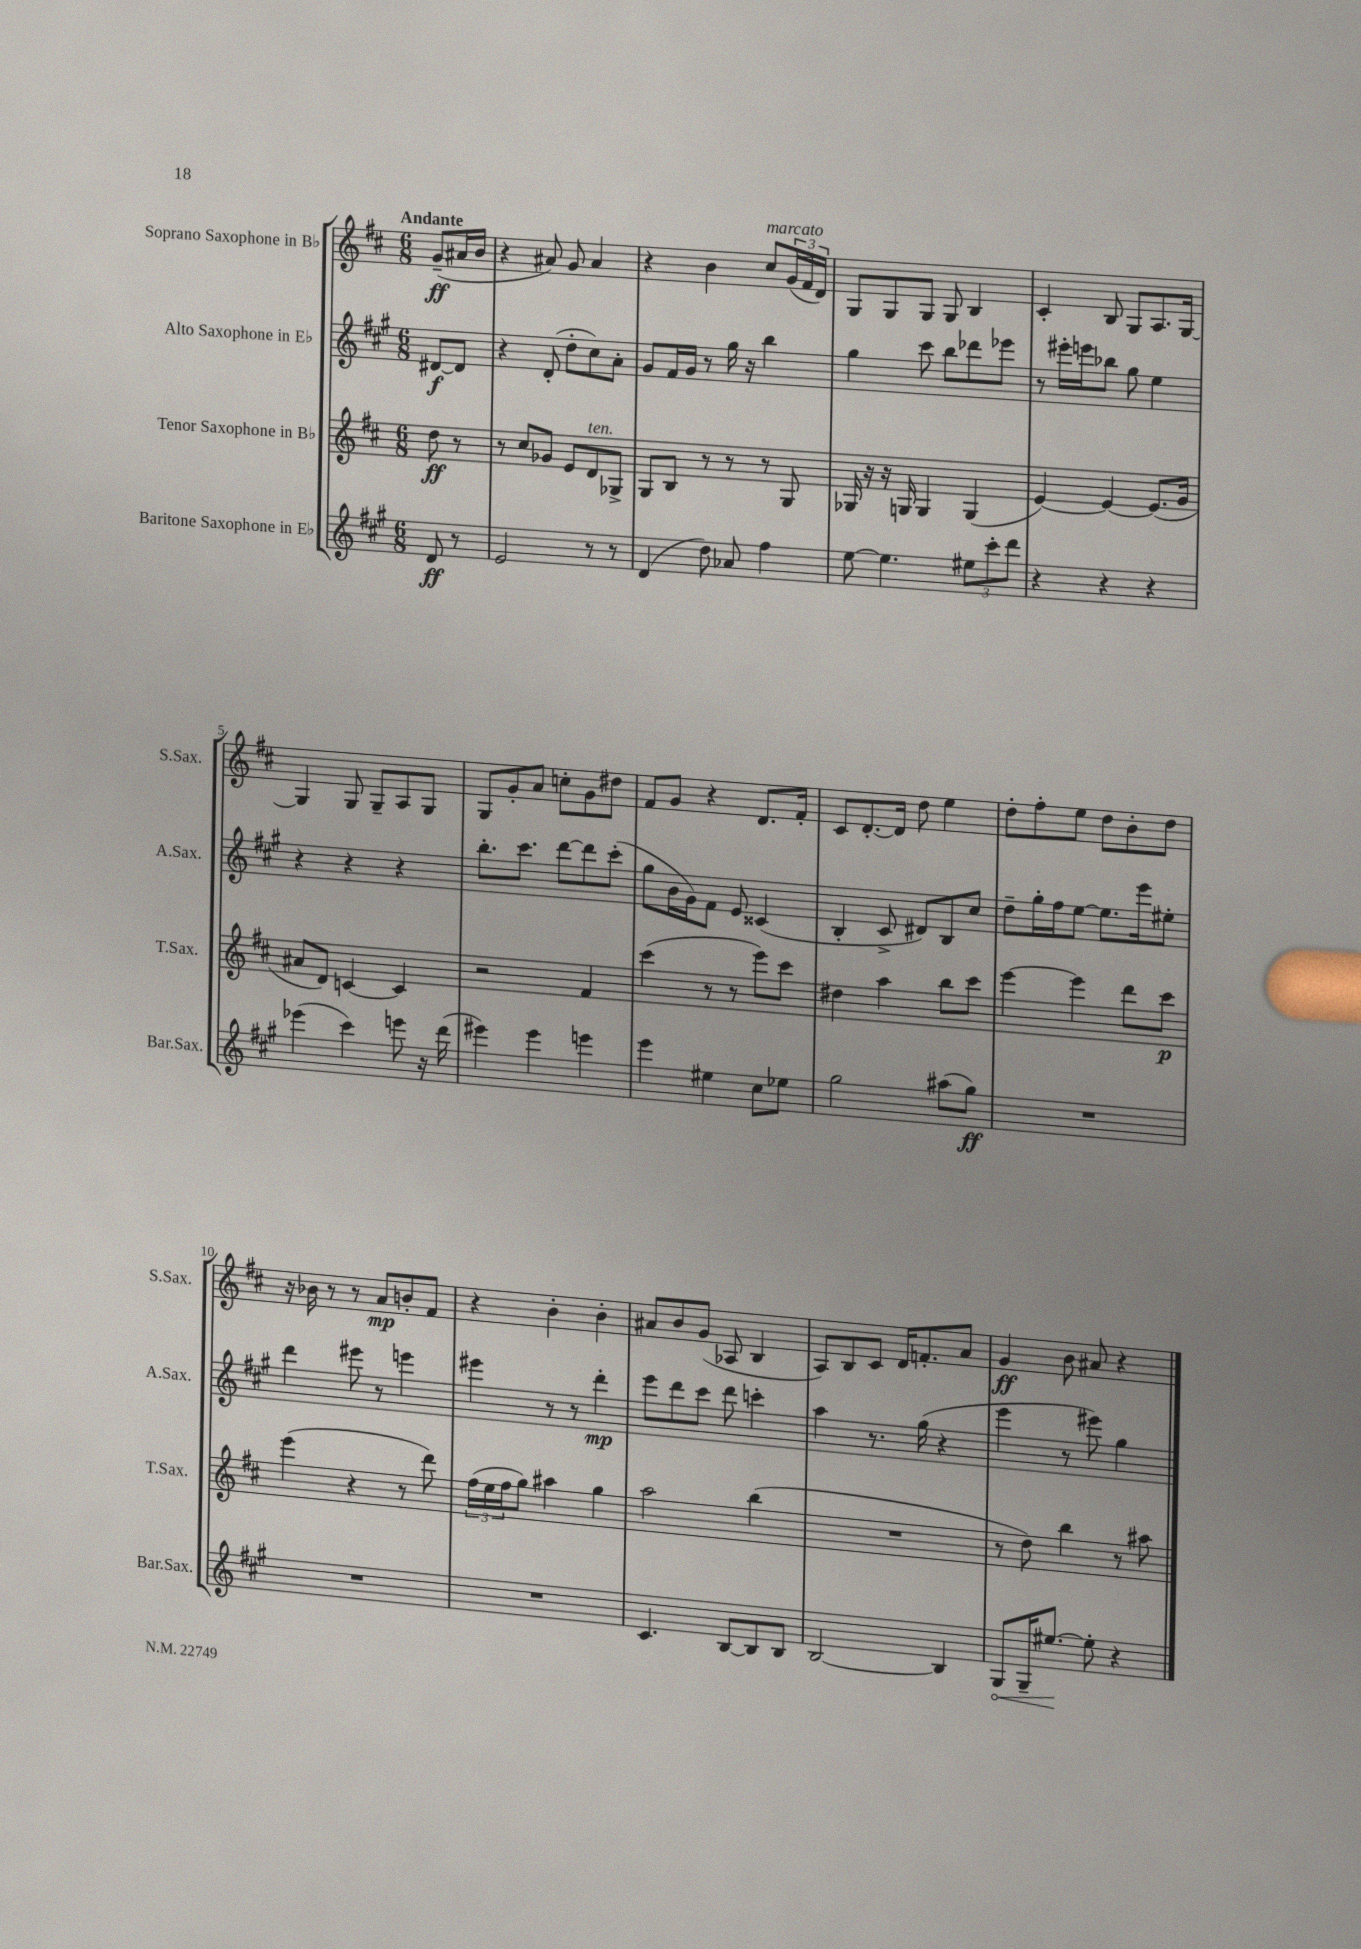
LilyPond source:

<<
\new StaffGroup <<
\new Staff = "s0" \with { instrumentName = "Soprano Saxophone in Bb" shortInstrumentName = "S.Sax." } {
    \clef treble \key d \major \numericTimeSignature \time 6/8 \partial 4 \tempo "Andante"
    g'8--\ff( ais'16 b'16 |
    r4 ais'8) g'8 ais'4 |
    r4 b'4 cis''8^\markup { \italic "marcato" } \tuplet 3/2 { g'16( fis'16 d'16) } |
    g8 g8 g8 g8 b4 |
    cis'4-. b8 g8 a8. g16~ |
    g4 g8 g8-- a8 g8 |
    g8 g'8-. a'8 c''8-. g'8 dis''8 |
    fis'8 g'8 r4 d'8. fis'16-. |
    cis'8 d'8.~-. d'16 d''8 e''4 |
    d''8-. fis''8-. e''8 d''8 b'8-. d''8 |
    r16 bes'16 r8 r8 a'8\mp b'8-. fis'8 |
    r4 b'4-. b'4-. |
    ais'8 b'8 g'8( aes8 b4 |
    a8) b8 cis'8 d'16 f'8.-. a'8 |
    g'4\ff b'8 ais'8 r4 \bar "|." |
}
\new Staff = "s1" \with { instrumentName = "Alto Saxophone in Eb" shortInstrumentName = "A.Sax." } {
    \clef treble \key a \major \numericTimeSignature \time 6/8 \partial 4
    dis'8~\f dis'8 |
    r4 d'8-.( d''8-. cis''8) a'8-. |
    gis'8 fis'16 gis'16 r8 gis''16 r16 b''4 |
    gis''4 cis'''8 b''8 des'''8 ees'''8 |
    r8 eis'''16-. e'''16 bes''8 gis''8 e''4 |
    r4 r4 r4 |
    b''8.-. cis'''8. d'''8~ d'''8 cis'''8-.( |
    gis''8 b'16 gis'16) fis'8 e'8 cisis'4( |
    b4-. cis'8-> dis'8) b8 cis''8 |
    d''8-- gis''16-. fis''16 e''8~ e''8. e'''16 eis''8-. |
    d'''4 eis'''8 r8 e'''4 |
    eis'''4 r8 r8 d'''4-.\mp |
    e'''8 d'''8 cis'''8 d'''8 c'''4-. |
    a''4 r8. gis''16( r4 |
    e'''4 r8 eis'''8) gis''4 \bar "|." |
}
\new Staff = "s2" \with { instrumentName = "Tenor Saxophone in Bb" shortInstrumentName = "T.Sax." } {
    \clef treble \key d \major \numericTimeSignature \time 6/8 \partial 4
    d''8\ff r8 |
    r8 cis''8 ges'8 e'8 d'8^\markup { \italic "ten." } ges8-> |
    g8 b8 r8 r8 r8 g8 |
    ges16 r16 r16 g16 g4 g4( |
    e'4~) e'4~ e'8.( g'16 |
    ais'8 d'8) c'4~ c'4 |
    r2 fis'4 |
    cis'''4( r8 r8 e'''8) cis'''8 |
    dis''4 a''4 b''8 cis'''8 |
    e'''4~ e'''4 d'''8 cis'''8\p |
    e'''4( r4 r8 d'''8) |
    \tuplet 3/2 { fis''16( e''16 fis''16 } g''8) ais''4 g''4 |
    a''2 b''4( |
    R2. |
    r8 d''8) b''4 r8 ais''8 \bar "|." |
}
\new Staff = "s3" \with { instrumentName = "Baritone Saxophone in Eb" shortInstrumentName = "Bar.Sax." } {
    \clef treble \key a \major \numericTimeSignature \time 6/8 \partial 4
    d'8\ff r8 |
    e'2 r8 r8 |
    d'4( d''8) aes'8 fis''4 |
    e''8~ e''4. \tuplet 3/2 { eis''8 cis'''8-. d'''8 } |
    r4 r4 r4 |
    ees'''4( cis'''4) e'''8 r16 d'''16( |
    eis'''4) eis'''4 e'''4 |
    e'''4 eis''4 cis''8 ees''8 |
    gis''2 ais''8( gis''8\ff) |
    R2. |
    R2. |
    R2. |
    cis'4. b8~ b8 b8 |
    b2~ b4 |
    \once \override Hairpin.circled-tip = ##t gis8\< gis16-- eis''8.~\! eis''8-. r4 \bar "|." |
}
>>
>>
